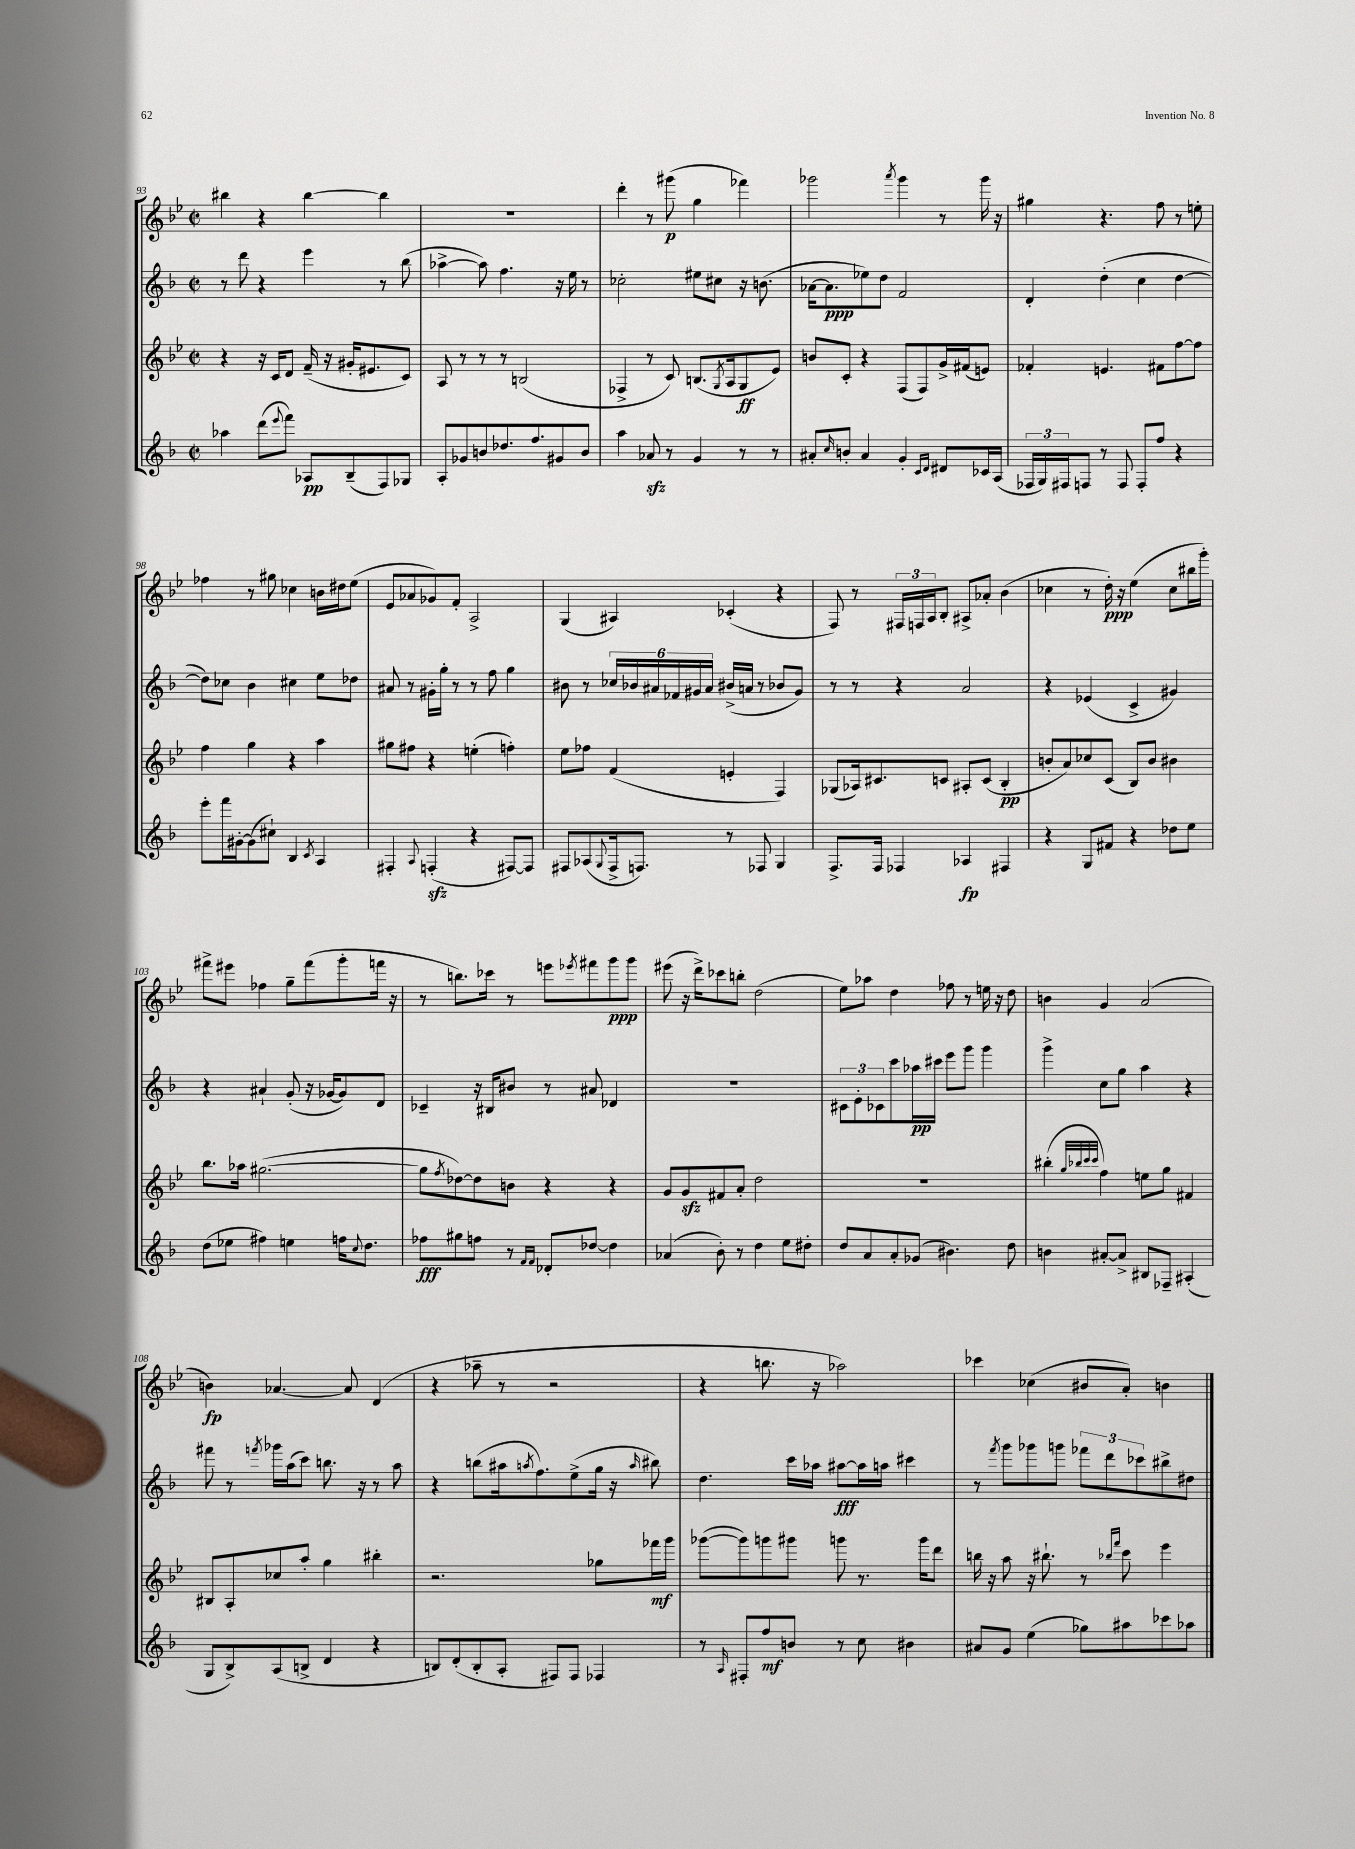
<<
\new StaffGroup <<
\new Staff = "s0" {
    \clef treble \key bes \major \defaultTimeSignature \time 2/2
    bis''4 r4 bis''4~ bis''4 |
    R1 |
    d'''4-. r8 gis'''8\p( g''4 fes'''4) |
    ges'''2 \acciaccatura { a'''8 } ges'''4 r8 ges'''16 r16 |
    gis''4 r4. f''8 r8 e''8-. |
    fes''4 r8 gis''8 ces''4 b'16 dis''16 ees''8( |
    ees'8 aes'8 ges'8) f'8-. a2-> |
    g4( ais4) ces'4-.( r4 |
    f8) r8 \tuplet 3/2 { fis16 f16 a16 } bes8-. ais8-> aes'8-. bes'4( |
    ces''4 r8 d''16-.\ppp) r16 ees''4( ces''8 bis''16 g'''16-.) |
    fis'''8-> eis'''8 fes''4 g''8-- fis'''8( g'''8-. f'''16 r16 |
    r8 b''8.) ces'''16 r8 e'''8 \acciaccatura { ees'''8 } fis'''8 g'''8\ppp g'''8 |
    eis'''8( r16 d'''16->) ces'''8 b''8-. d''2( |
    ees''8) aes''8 d''4 fes''8 r8 e''16 r16 d''8 |
    b'4 g'4 a'2( |
    b'4\fp) aes'4.~ aes'8 d'4( |
    r4 aes''8-- r8 r2 |
    r4 b''8. r16 aes''2) |
    ces'''4 ces''4( bis'8 a'8-.) b'4 \bar "|." |
}
\new Staff = "s1" {
    \clef treble \key f \major \defaultTimeSignature \time 2/2
    r8 d'''8 r4 e'''4 r8 bes''8( |
    aes''4~-> aes''8) f''4. r16 e''16 r8 |
    ces''2-. eis''8 cis''8 r16 b'8.( |
    aes'16~ aes'8.\ppp ees''8) d''8 f'2 |
    d'4-. d''4-.( c''4 d''4~ |
    d''8) ces''8 bes'4 cis''4 e''8 des''8 |
    ais'8 r8 gis'16-. g''16-. r8 r8 f''8 g''4 |
    bis'8 r8 \tuplet 6/4 { ces''16 bes'16 ais'16 fes'16 gis'16 ais'16 } bis'16->( a'16 r8 bes'8 gis'8) |
    r8 r8 r4 a'2 |
    r4 ees'4( c'4-> gis'4) |
    r4 ais'4-! g'8-.( r16 ges'16~ ges'8) d'8 |
    ces'4-- r16 bis16 bis'8 r8 ais'8 des'4 |
    R1 |
    \tuplet 3/2 { cis'8 e'8-. ces'8 } c'''8 aes''16\pp cis'''16 e'''8 g'''8 g'''4 |
    g'''4-> c''8 g''8 a''4 r4 |
    fis'''8 r8 \acciaccatura { f'''8 } ges'''16 a''16( c'''8) b''8. r16 r8 a''8 |
    r4 b''8( ais''16 \acciaccatura { a''8 } f''8.) e''8->( g''16 r16 \grace { a''16 } bis''8) |
    d''4. c'''16 aes''16 ais''8~\fff ais''16 a''16 cis'''4 |
    r8 \acciaccatura { f'''8 } g'''8 ges'''8 g'''8 \tuplet 3/2 { fes'''8 d'''8 ces'''8 } bis''8-> dis''8 \bar "|." |
}
\new Staff = "s2" {
    \clef treble \key bes \major \defaultTimeSignature \time 2/2
    r4 r16 c'16 d'8 f'16--( r16 gis'16-. eis'8. c'8) |
    a8 r8 r8 r8 b2( |
    fes4-> r8 c'8) b8.( \acciaccatura { g8 } a16 g8\ff ees'8) |
    b'8 c'8-. r4 f8( f8) g'16-> fis'16( e'8) |
    fes'4-. e'4. fis'8 f''8~ f''8 |
    f''4 g''4 r4 a''4 |
    gis''8 fis''8 r4 e''4-.( f''4-.) |
    ees''8 fes''8 f'4( e'4-. f4) |
    ges8( aes16) cis'8. c'8 ais8-. c'8( bes4-.\pp |
    b'8-. a'8) ces''8 c'8( bes8) b'8 bis'4 |
    bes''8. aes''16 gis''2.~( |
    gis''8 \acciaccatura { f''8 } des''8~) des''8 b'8 r4 r4 |
    g'8 g'8\sfz fis'8 a'8-. d''2 |
    R1 |
    bis''4-.( \grace { g''32 bes''32 c'''32 c'''32 } f''4) e''8 g''8 fis'4 |
    bis8 a8-. ces''8 a''8-. g''4 bis''4-. |
    r2. ges''8 fes'''16\mf g'''16 |
    ges'''8~( ges'''8) g'''8 gis'''8 g'''8 r8. g'''16 d'''8 |
    b''16 r16 a''8 r16 bis''8.-! r8 \grace { bes''16 f'''16 } c'''8 ees'''4 \bar "|." |
}
\new Staff = "s3" {
    \clef treble \key f \major \defaultTimeSignature \time 2/2
    aes''4 d'''8( \appoggiatura { e'''8 } f'''8) aes8\pp bes8--( f8) ges8 |
    a8-. ges'8 b'8 des''8. f''8. gis'8 b'8 |
    a''4 aes'8\sfz r8 g'4 r8 r8 |
    ais'8-. \grace { c''16 } b'8-. ais'4 g'4-. \grace { c'16 d'16 } dis'8 ces'16 a16( |
    \tuplet 3/2 { fes16 g16) fis16 } f8 r8 f8 f8-. f''8 r4 |
    e'''8-. f'''16 gis'16~-. gis'8( cis''8-!) bes4 \acciaccatura { c'8 } a4 |
    fis4-. \appoggiatura { a8 } f4-.\sfz( r4 fis8~) fis8 |
    fis8 aes8( \appoggiatura { g8 } fis16-> f8.) r8 fes8 g4 |
    f8.-> f16 fes4 aes4\fp fis4 |
    r4 g8 fis'8 r4 des''8 e''8 |
    d''8( ees''8 fis''4) e''4 f''16 \appoggiatura { c''8 } d''8. |
    fes''8\fff gis''8 f''8 r8 \grace { f'16 f'16 } des'8-. des''8~ des''4 |
    aes'4( bes'8-.) r8 d''4 e''8 dis''8-. |
    d''8 a'8 a'8-. ges'8( bis'4.) d''8 |
    b'4 ais'8~-. ais'8-> bis8 fes8-- ais4-.( |
    g8 bes8->) a8( b8-> d'4 r4 |
    b8) d'8-.( b8-. a8-. fis8) fis8 fes4 |
    r8 \grace { a16 } fis8-. f''8\mf b'8 r8 c''8 bis'4 |
    ais'8 g'8 e''4( ges''8) ais''8 ces'''8 aes''8 \bar "|." |
}
>>
>>
\layout { \context { \Score currentBarNumber = #93 } }
